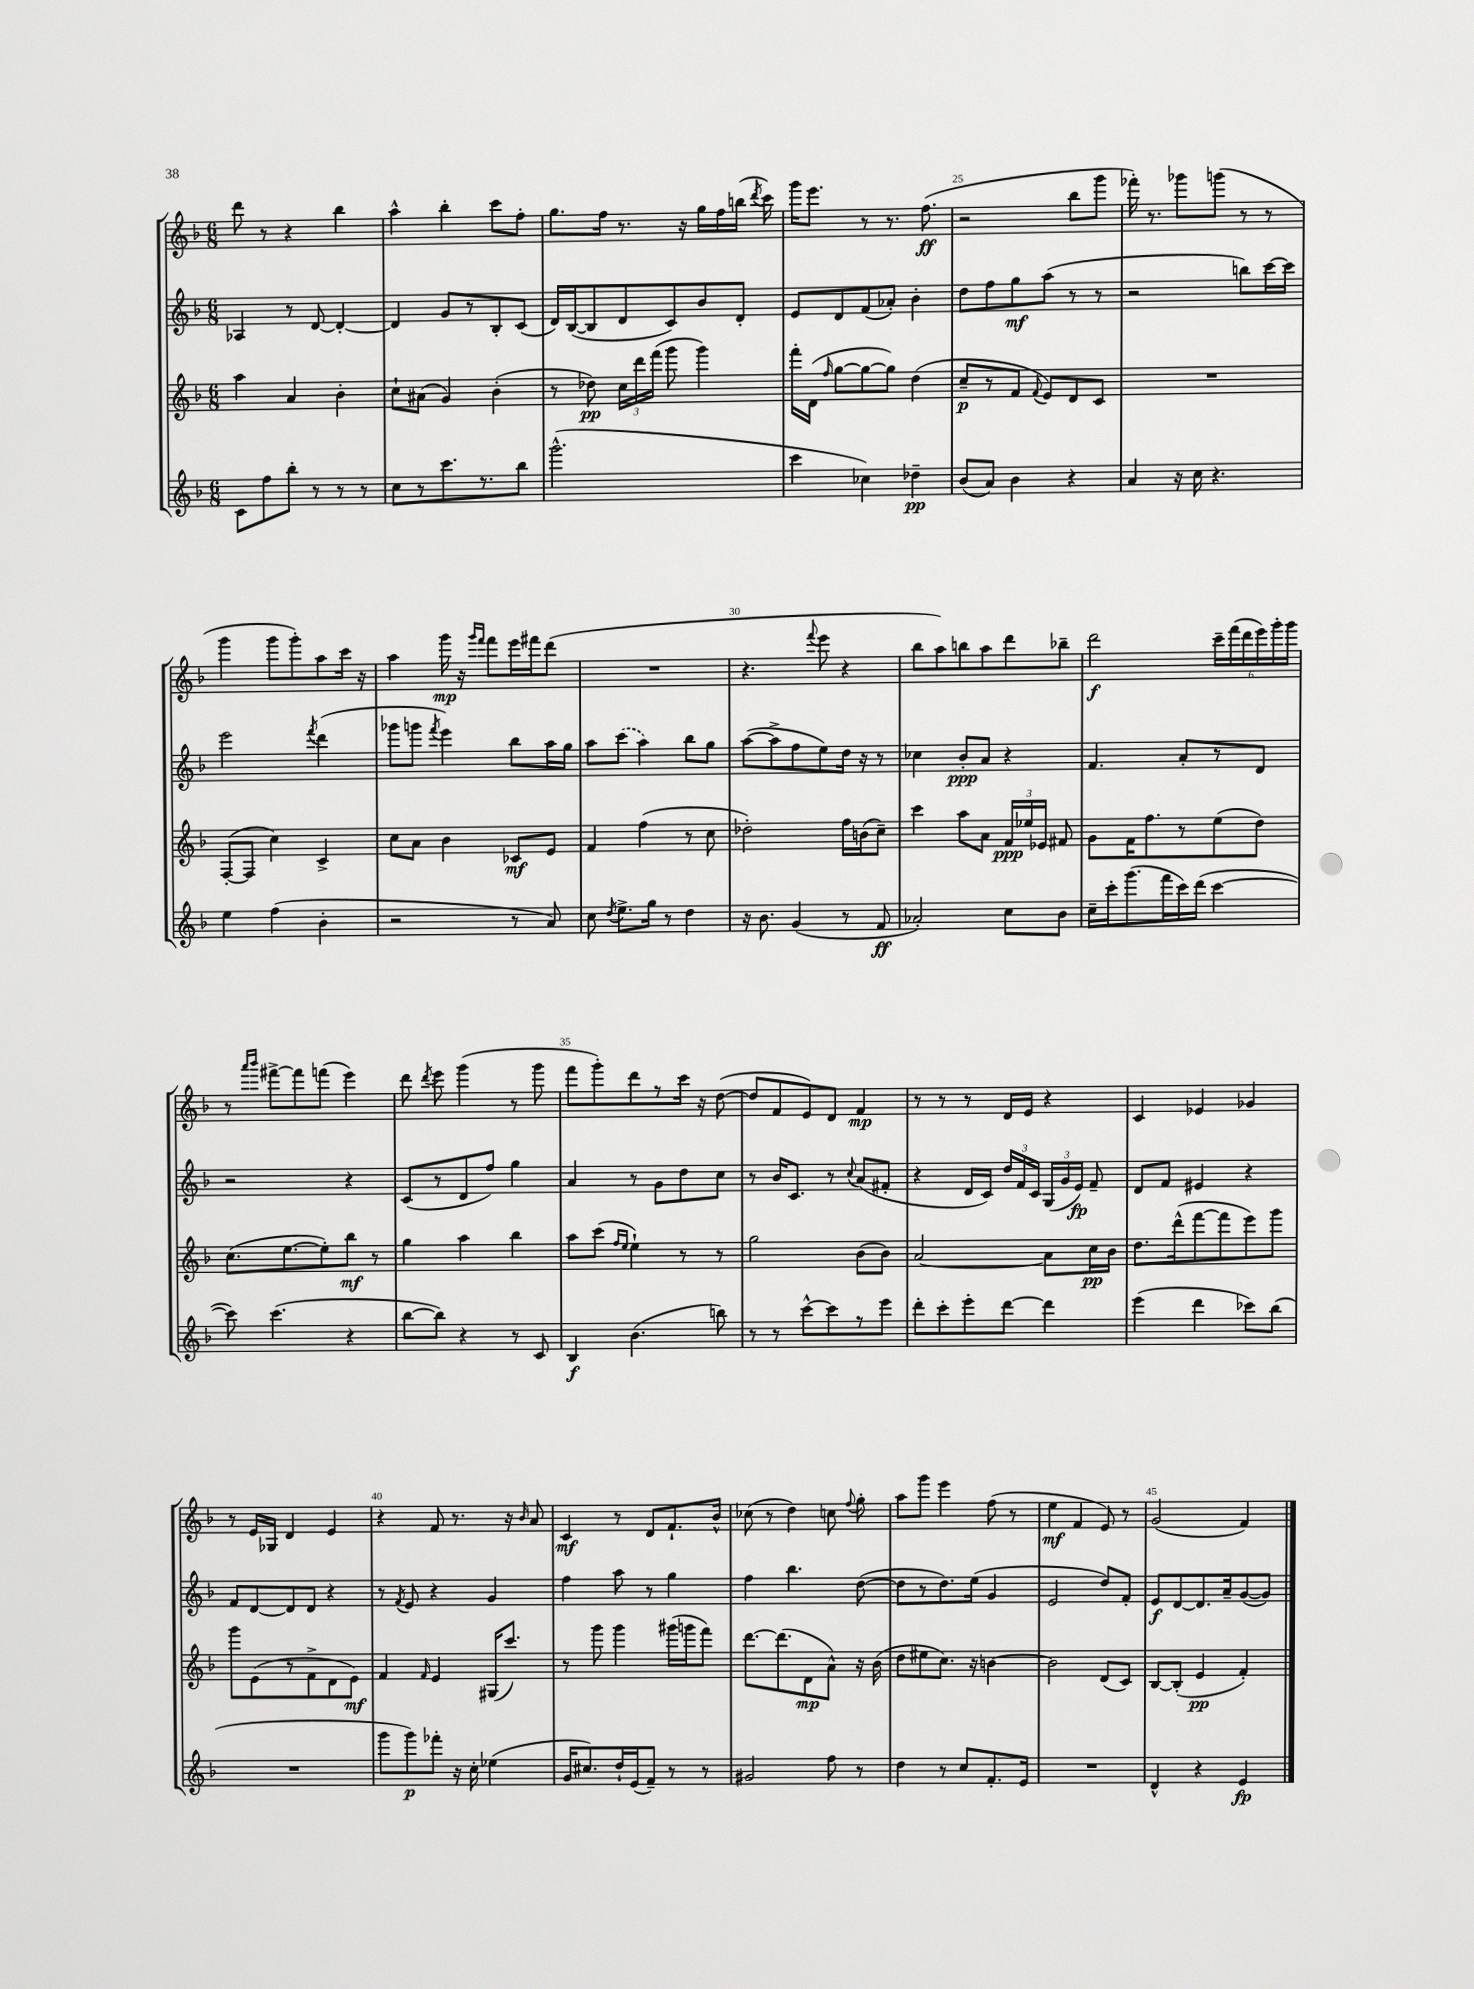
<<
\new StaffGroup <<
\new Staff = "s0" {
    \clef treble \key f \major \numericTimeSignature \time 6/8
    \autoBeamOff d'''8 r8 r4 bes''4 |
    a''4-^ bes''4-. c'''8[ f''8]-. |
    g''8.[ f''16] r8. r16 g''16[ f''16 b''16]( \acciaccatura { d'''8 } c'''16) |
    g'''16[ e'''8.] r8 r8. f''8.\ff( |
    r2 bes''8[ g'''8] |
    fes'''16-.) r8. ges'''8[ g'''8]( r8 r8 |
    g'''4 g'''8[ g'''8-.) a''8 c'''16] r16 |
    a''4 g'''16\mp r16 \grace { g'''16[ f'''16] } f'''8[ e'''16 fis'''16 d'''8]( |
    R2. |
    r4. \appoggiatura { f'''8 } e'''8 r4 |
    bes''8[ a''8) b''8 a''8 d'''8 bes''8]-- |
    d'''2\f \tuplet 6/4 { c'''16[-- f'''16( d'''16 e'''16) g'''16-. g'''16] } |
    r8 \grace { a'''16[ bes'''16] } fis'''8[~-> fis'''8 f'''8]( e'''4) |
    d'''8 \acciaccatura { d'''8 } e'''8 g'''4( r8 g'''8 |
    f'''8[ g'''8-.) d'''8 r8 c'''16] r16 d''8~( |
    d''8[ f'8 e'8) d'8] f'4\mp |
    r8 r8 r8 d'16[ e'16] r4 |
    c'4 ees'4 ges'4 |
    r8 e'16[ ges16] d'4 e'4 |
    r4 f'8 r8. r16 \grace { bes'16 } a'8 |
    c'4\mf r8 d'8[ f'8.-! bes'16]-^ |
    ces''8( r8 d''4) c''8 \appoggiatura { f''8 } g''8-. |
    a''8[ g'''8] e'''4 f''8( r8 |
    e''4\mf f'4 e'8) r8 |
    g'2( f'4) \bar "|." |
}
\new Staff = "s1" {
    \clef treble \key f \major \numericTimeSignature \time 6/8
    \autoBeamOff aes4 r8 d'8~ d'4~-. |
    d'4 g'8[ r8 bes8-. c'8]( |
    d'16[) bes16~( bes8 d'8 c'8) bes'8 d'8]-. |
    e'8[ d'8 f'8( aes'8]-.) bes'4-. |
    d''8[ f''8 g''8\mf a''8]( r8 r8 |
    r2 b''8[) c'''16~ c'''16] |
    e'''2 \acciaccatura { f'''8 } d'''4( |
    ges'''8[ g'''8] \acciaccatura { f'''8 } e'''4) bes''8[ a''16 g''16] |
    a''8[ \once \slurDashed c'''8]( a''4) bes''8[ g''8] |
    a''8[~( a''8-> f''8 e''8) d''16] r16 r8 |
    ces''4 bes'8[-.\ppp a'8] r4 |
    f'4. a'8[-. r8 d'8] |
    r2 r4 |
    c'8[( r8 d'8 f''8]) g''4 |
    a'4 r8 g'8[ d''8 c''8] |
    r8 bes'16[ c'8.] r8 \appoggiatura { c''8 } a'8[( fis'8]-. |
    r4 d'16[ c'16]) \tuplet 3/2 { d''16[ f'16 c'16] } \tuplet 3/2 { g16[( g'16 e'16]\fp) } f'8-- |
    d'8[ f'8] eis'4 r4 |
    f'8[ d'8~ d'8 d'8] r4 |
    r8 \acciaccatura { f'8 } e'8 r4 g'4 |
    f''4 a''8 r8 g''4 |
    f''4 bes''4. d''8~( |
    d''8[ r8 d''8.) e''16]( g'4 |
    e'2 d''8[) f'8]-. |
    e'8[\f d'8~ d'8. a'16-- g'8~( g'8]) \bar "|." |
}
\new Staff = "s2" {
    \clef treble \key f \major \numericTimeSignature \time 6/8
    \autoBeamOff a''4 a'4 bes'4-. |
    c''8[-! ais'8]( g'4) bes'4-.( |
    r8 des''8\pp) \tuplet 3/2 { c''16[ d'''16 f'''16]( } g'''8 g'''4) |
    f'''16[-. d'16]( \grace { f''16 } g''8[~ g''8~ g''8]) d''4( |
    c''8[--\p r8 f'8] \appoggiatura { f'8 } e'8[) d'8 c'8] |
    R2. |
    f8[~-.( f8] c''4) c'4-> |
    c''8[ a'8] bes'4 ces'8[\mf e'8] |
    f'4 f''4( r8 c''8 |
    des''2-.) f''16[ b'16( c''8]--) |
    c'''4 a''8[ a'8] \tuplet 3/2 { f'16[\ppp ees''16 ees'16] } fis'8 |
    g'8[ f'16 f''8. r8 e''8( d''8]) |
    c''8.[( e''8.~ e''8-.) bes''8]\mf r8 |
    g''4 a''4 bes''4 |
    a''8[ c'''8]( \grace { f''16[ e''16] } e''4-!) r8 r8 |
    g''2 bes'8[( bes'8]) |
    a'2~ a'8[ c''16\pp bes'16] |
    d''8.[ d'''16-^( f'''8~ f'''8 e'''8) g'''8] |
    g'''8[ e'8( r8 f'8-> d'8 e'8]\mf) |
    f'4 \grace { f'16 } e'4 gis16[( c'''8.]) |
    r8 g'''8 g'''4 gis'''16[( g'''16 f'''8]) |
    d'''8.[~ d'''8.( d'8\mp a'8]-^) r16 bes'16( |
    d''8[ eis''8 c''8.]) r16 b'4~ |
    b'2 d'8[( c'8]) |
    bes8[~ bes8]-.( e'4\pp f'4-.) \bar "|." |
}
\new Staff = "s3" {
    \clef treble \key f \major \numericTimeSignature \time 6/8
    \autoBeamOff c'8[ f''8 bes''8]-. r8 r8 r8 |
    c''8[ r8 c'''8. r8. bes''8] |
    g'''2.-^( |
    c'''4 ces''4) des''4--\pp |
    bes'8[( a'8]) bes'4 r4 |
    a'4 r16 c''16 r4. |
    e''4 f''4( bes'4-. |
    r2 r8 a'8) |
    c''8 \acciaccatura { d''8 } e''8.[-> g''16] r8 d''4 |
    r16 bes'8. g'4( r8 f'8\ff |
    aes'2-.) c''8[ bes'8] |
    c''16[-- c'''16-. g'''8.( f'''16 c'''16) d'''16]( c'''4~ |
    c'''8) c'''4.( r4 |
    bes''8[~ bes''8]) r4 r8 c'8 |
    bes4\f bes'4.( b''8) |
    r8 r8 c'''8[~-^ c'''8 r8 e'''8] |
    d'''8[-. c'''8-. e'''8-. d'''8]~ d'''4 |
    e'''4( d'''4 ces'''8[) bes''8]( |
    R2. |
    g'''8[ g'''8\p) fes'''8]-. r16 c''16-. ees''4( |
    g'16[ cis''8.) d''16-! e'16( f'8]--) r8 r8 |
    gis'2 f''8 r8 |
    d''4 r8 c''8[ f'8.-. e'16] |
    R2. |
    d'4-^ r4 e'4\fp \bar "|." |
}
>>
>>
\layout { \context { \Score currentBarNumber = #21 \override BarNumber.break-visibility = ##(#f #t #t) barNumberVisibility = #(every-nth-bar-number-visible 5) } }
